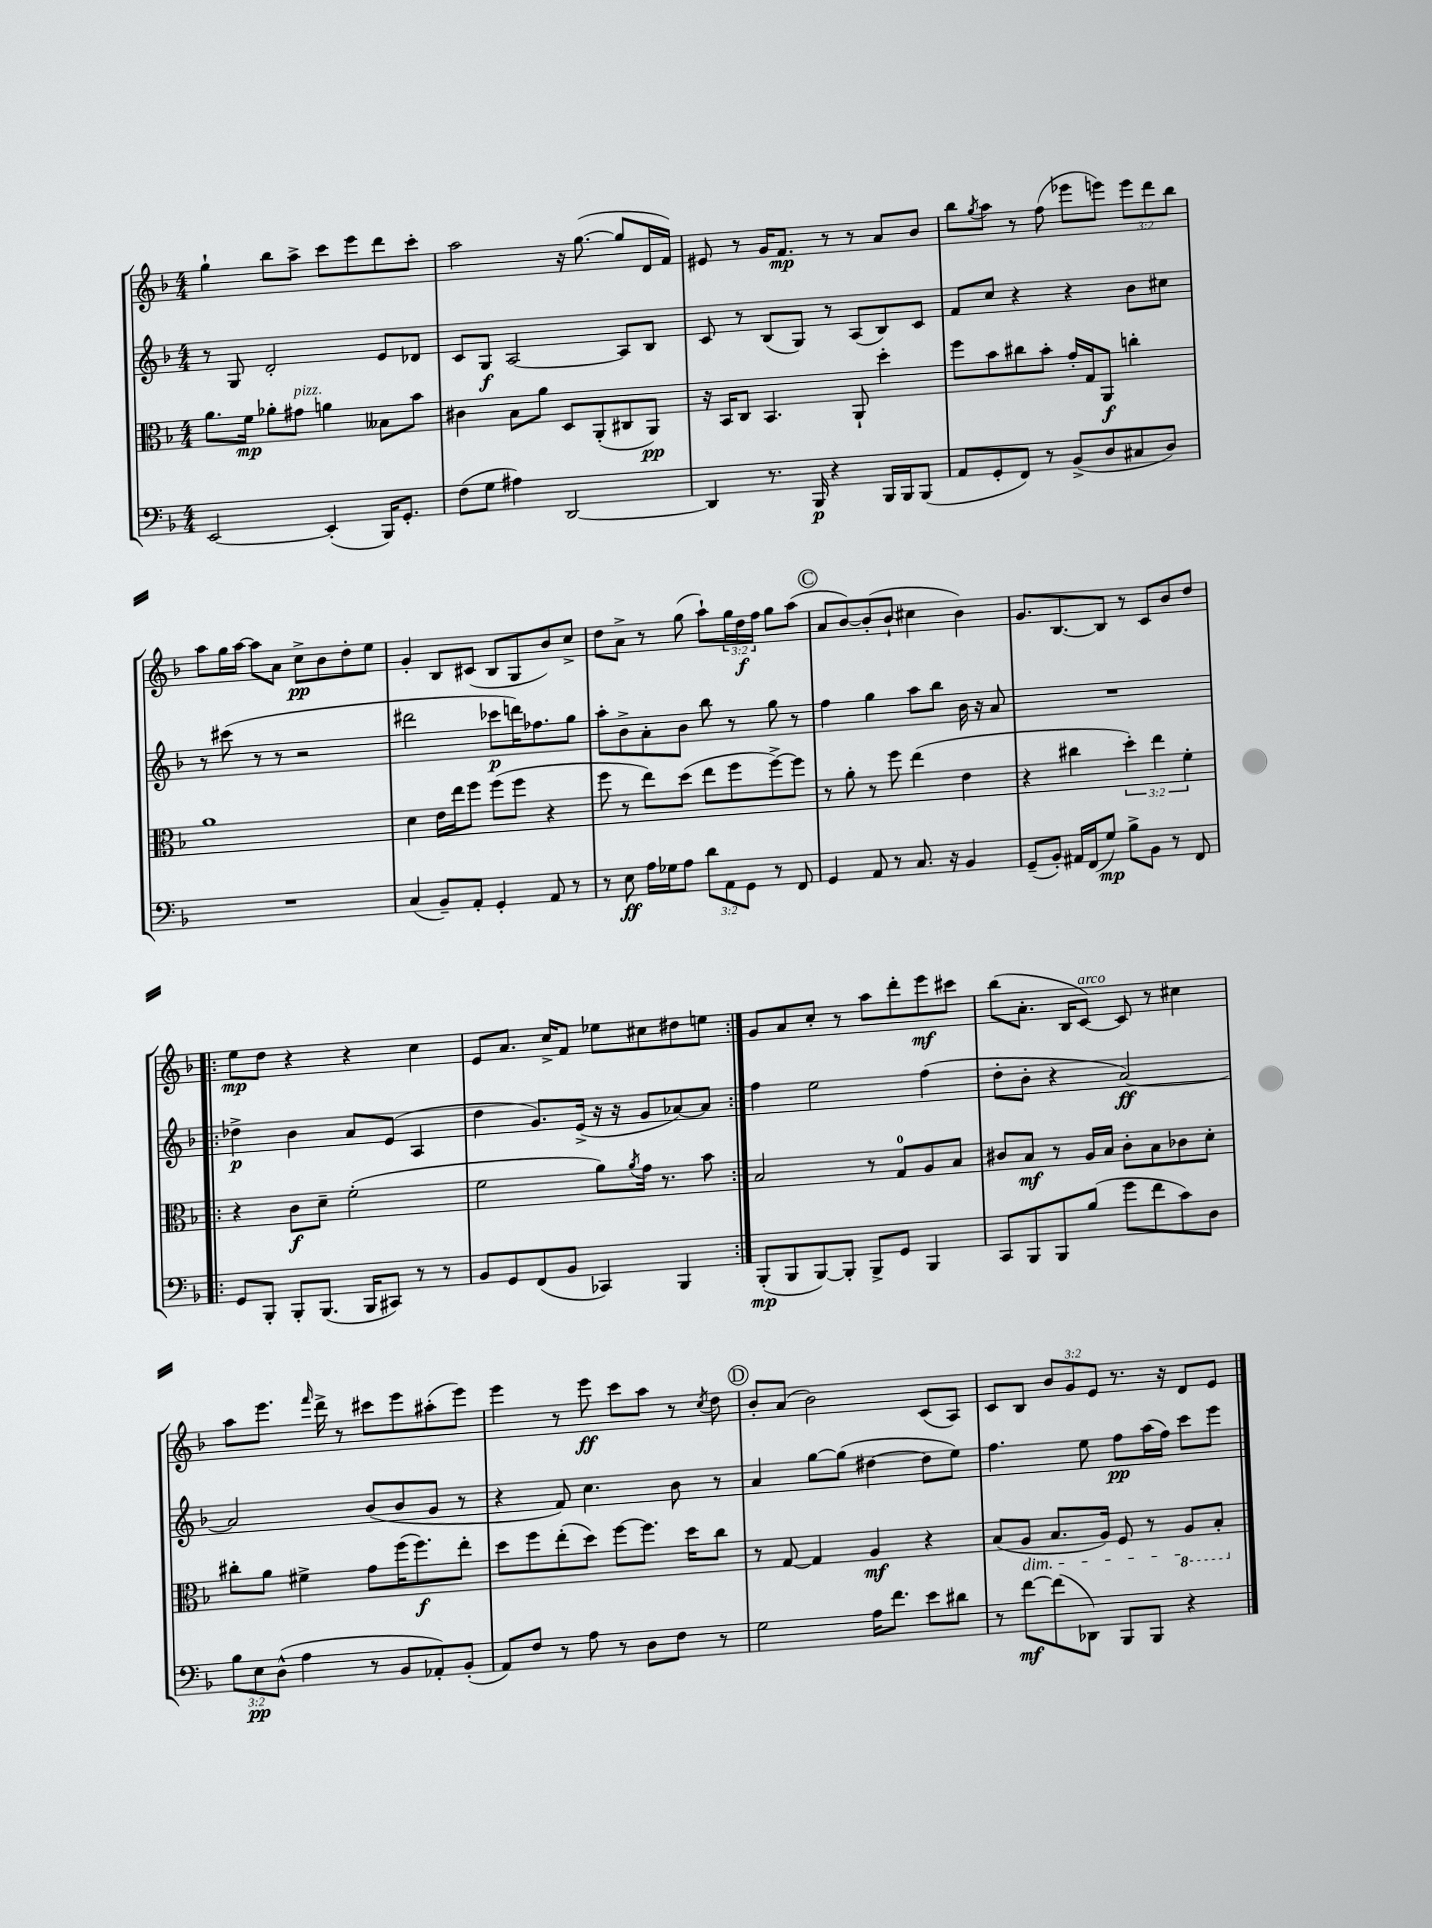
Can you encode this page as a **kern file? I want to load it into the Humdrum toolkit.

**kern	**kern	**kern	**kern
*staff4	*staff3	*staff2	*staff1
*clefF4	*clefC3	*clefG2	*clefG2
*k[b-]	*k[b-]	*k[b-]	*k[b-]
*M4/4	*M4/4	*M4/4	*M4/4
[2EE	8.a	8r	4gg`
.	.	8G	.
.	16f	.	.
.	8a-'	2d'	8bb-
.	8g#	.	8aa^
(4EE']	4a	.	8ccc
.	.	.	8eee
16BBB-)	8B--	8e	8ddd
8.GG'	.	.	.
.	8b-	8d-	8ccc'
=	=	=	=
(8F	4c#	8c	2aa
8G	.	8G	.
4A#)	8B-	[2A	.
.	8a	.	.
[2DD	8D	.	16r
.	.	.	([8.gg
.	(8AA'	.	.
.	8C#	8A]	8gg]
.	8AA)	8B-	16d
.	.	.	16f)
=	=	=	=
4DD]	16r	8c	8e#
.	16BB-	.	.
.	8C	8r	8r
8.r	4.BB-	(8B-	16g
.	.	.	8.f
.	.	8G)	.
16BBB-	.	.	.
4r	.	8r	8r
.	8AA`	(8A	8r
16BBB-	4dd'	8B-)	8a
16BBB-	.	.	.
(8BBB-	.	8c	8b-
=	=	=	=
8AA	8ff	8f	8bb-
.	.	.	8qgg
8GG'	8b-	8cc	8aa
8FF)	8cc#	4r	8r
8r	8b-'	.	(8ff
(8BB-^	16g'	4r	8eee-
.	16G	.	.
8D	8AA	.	8eee)
8C#	4cc'	8b-	12eee
.	.	.	12ddd
8D)	.	8cc#	.
.	.	.	12bb-
=	=	=	=
1r	1a	8r	8aa
.	.	(8ccc#	16gg
.	.	.	[16aa
.	.	8r	8aa]
.	.	8r	8a
.	.	2r	8cc^
.	.	.	8b-
.	.	.	8dd'
.	.	.	8ee
=	=	=	=
(4C	4d	2ddd#	4g'
8BB-~)	16e	.	8B-
.	16ee	.	.
8AA'	8ff	.	(8c#
4GG'	(8ff	8ccc-	8B-
.	8ff	16ddd)	8G
.	.	8.ff-	.
8AA	4r	.	8b-)
8r	.	8gg	8cc^
=	=	=	=
8r	8ff	8aa'	8dd
8E	8r	8b-^	8a^
16A	8ee)	8a'	8r
16G-	.	.	.
8A	(8dd	8b-	(8gg
12d	8ee	8bb-	8aa`)
12AA	.	.	.
.	8ff	8r	24gg
12GG	.	.	24dd
.	.	.	24ff
8r	[8ff^)	8gg	8gg
8FF	8ff]	8r	(8aa
=	=	=	=
4GG	8r	4ff	8a
.	8a'	.	[8b-)
8AA	8r	4gg	(8b-']
8r	8ff	.	8b-`
8.C	(4ee	8aa	4cc#
.	.	8bb-	.
16r	.	.	.
4BB-	4e	16b-	4b-)
.	.	16r	.
.	.	8a	.
=	=	=	=
(8GG~	4r	1r	8.g
8BB-')	.	.	.
.	.	.	[8.B-
16AA#	4cc#	.	.
(16FF	.	.	.
8G)	.	.	8B-]
8B-^	6dd')	.	8r
8BB-	.	.	8c
.	6ee	.	.
8r	.	.	8b-
.	6f'	.	.
8FF	.	.	8dd
=!|:	=!|:	=!|:	=!|:
8GG	4r	4dd-^	8ee
8BBB-'	.	.	8dd
8BBB-'	8c	4b-	4r
(8.BBB-	8d~	.	.
.	(2f'	8a	4r
16BBB-	.	.	.
8CC#)	.	(8e	.
8r	.	4A	4cc
8r	.	.	.
=	=	=	=
8BB-	2f	4dd	8e
8GG	.	.	8.a
(8FF	.	8.g)	.
.	.	.	16cc^
8BB-	.	.	8f
.	.	(16e^	.
4CC-)	8a)	16r	8ee-
.	.	16r	.
.	8qa	.	.
.	16g	8g	8cc#
.	8.r	.	.
4BBB-	.	[8a-)	8dd#
.	8b-	8a-]	8ee
=:|!	=:|!	=:|!	=:|!
(8BBB-'	2B-	4ff	8g
8BBB-	.	.	8a
[8BBB-)	.	2ee	8cc'
8BBB-']	.	.	8r
8BBB-^	8r	.	8aa
8GG	8G	.	8ddd'
4BBB-	8A	(4ff	8eee
.	8B-	.	8ccc#
=	=	=	=
8CC	8c#	8dd'	(8bb-
8BBB-	8B-	8b-'	8.a'
8BBB-	8r	4r	.
.	.	.	16B-
(8B-	16A	.	[8c)
.	16B-	.	.
8g	8c#'	[2a)	8c]
8f	8B-	.	8r
8c)	8c-	.	4cc#
8D	8d'	.	.
=	=	=	=
12B-	8cc#'	2a]	8aa
12E	.	.	.
.	8a	.	8.eee
(12D^^	.	.	.
4A	4f#^	.	.
.	.	.	16qqfff
.	.	.	16ddd^
.	.	.	8r
8r	8g	(8b-	8ccc#
8BB-	(16ff	8b-	8eee
.	8.ff)	.	.
8AA-')	.	8g	(8aa#'
(8BB-'	8ee'	8r	8eee)
=	=	=	=
8AA)	8dd	4r	4eee
8F	8ff	.	.
8r	(8ee'	8f)	8r
8A	8dd)	4.cc	8eee
8r	[8ff	.	8ccc
8D	8.ff]	.	8aa
8F	.	8b-	8r
.	16dd	.	.
.	.	.	8qcc
8r	8cc	8r	8dd
=	=	=	=
2G	8r	4a	8b-'
.	[8G	.	(8a
.	4G]	[8gg	2b-)
.	.	(8gg]	.
16A	4A	[4dd#	.
8.f	.	.	.
8e	4r	8dd#]	(8c
8d#	.	8ee)	8A)
=	=	=	=
8r	(8B-	4.ff	8c
[8f	8A	.	8B-
(8f]	8.B-	.	12b-
.	.	.	12g
8DD-)	.	8ee	.
.	.	.	12e
.	16A)	.	.
8BBB-	8F	8ff	8.r
8BBB-	8r	(16aa	.
.	.	16ff)	16r
4r	8AA	8ccc	8d
.	8BB-'	8eee	8e
==	==	==	==
*-	*-	*-	*-
